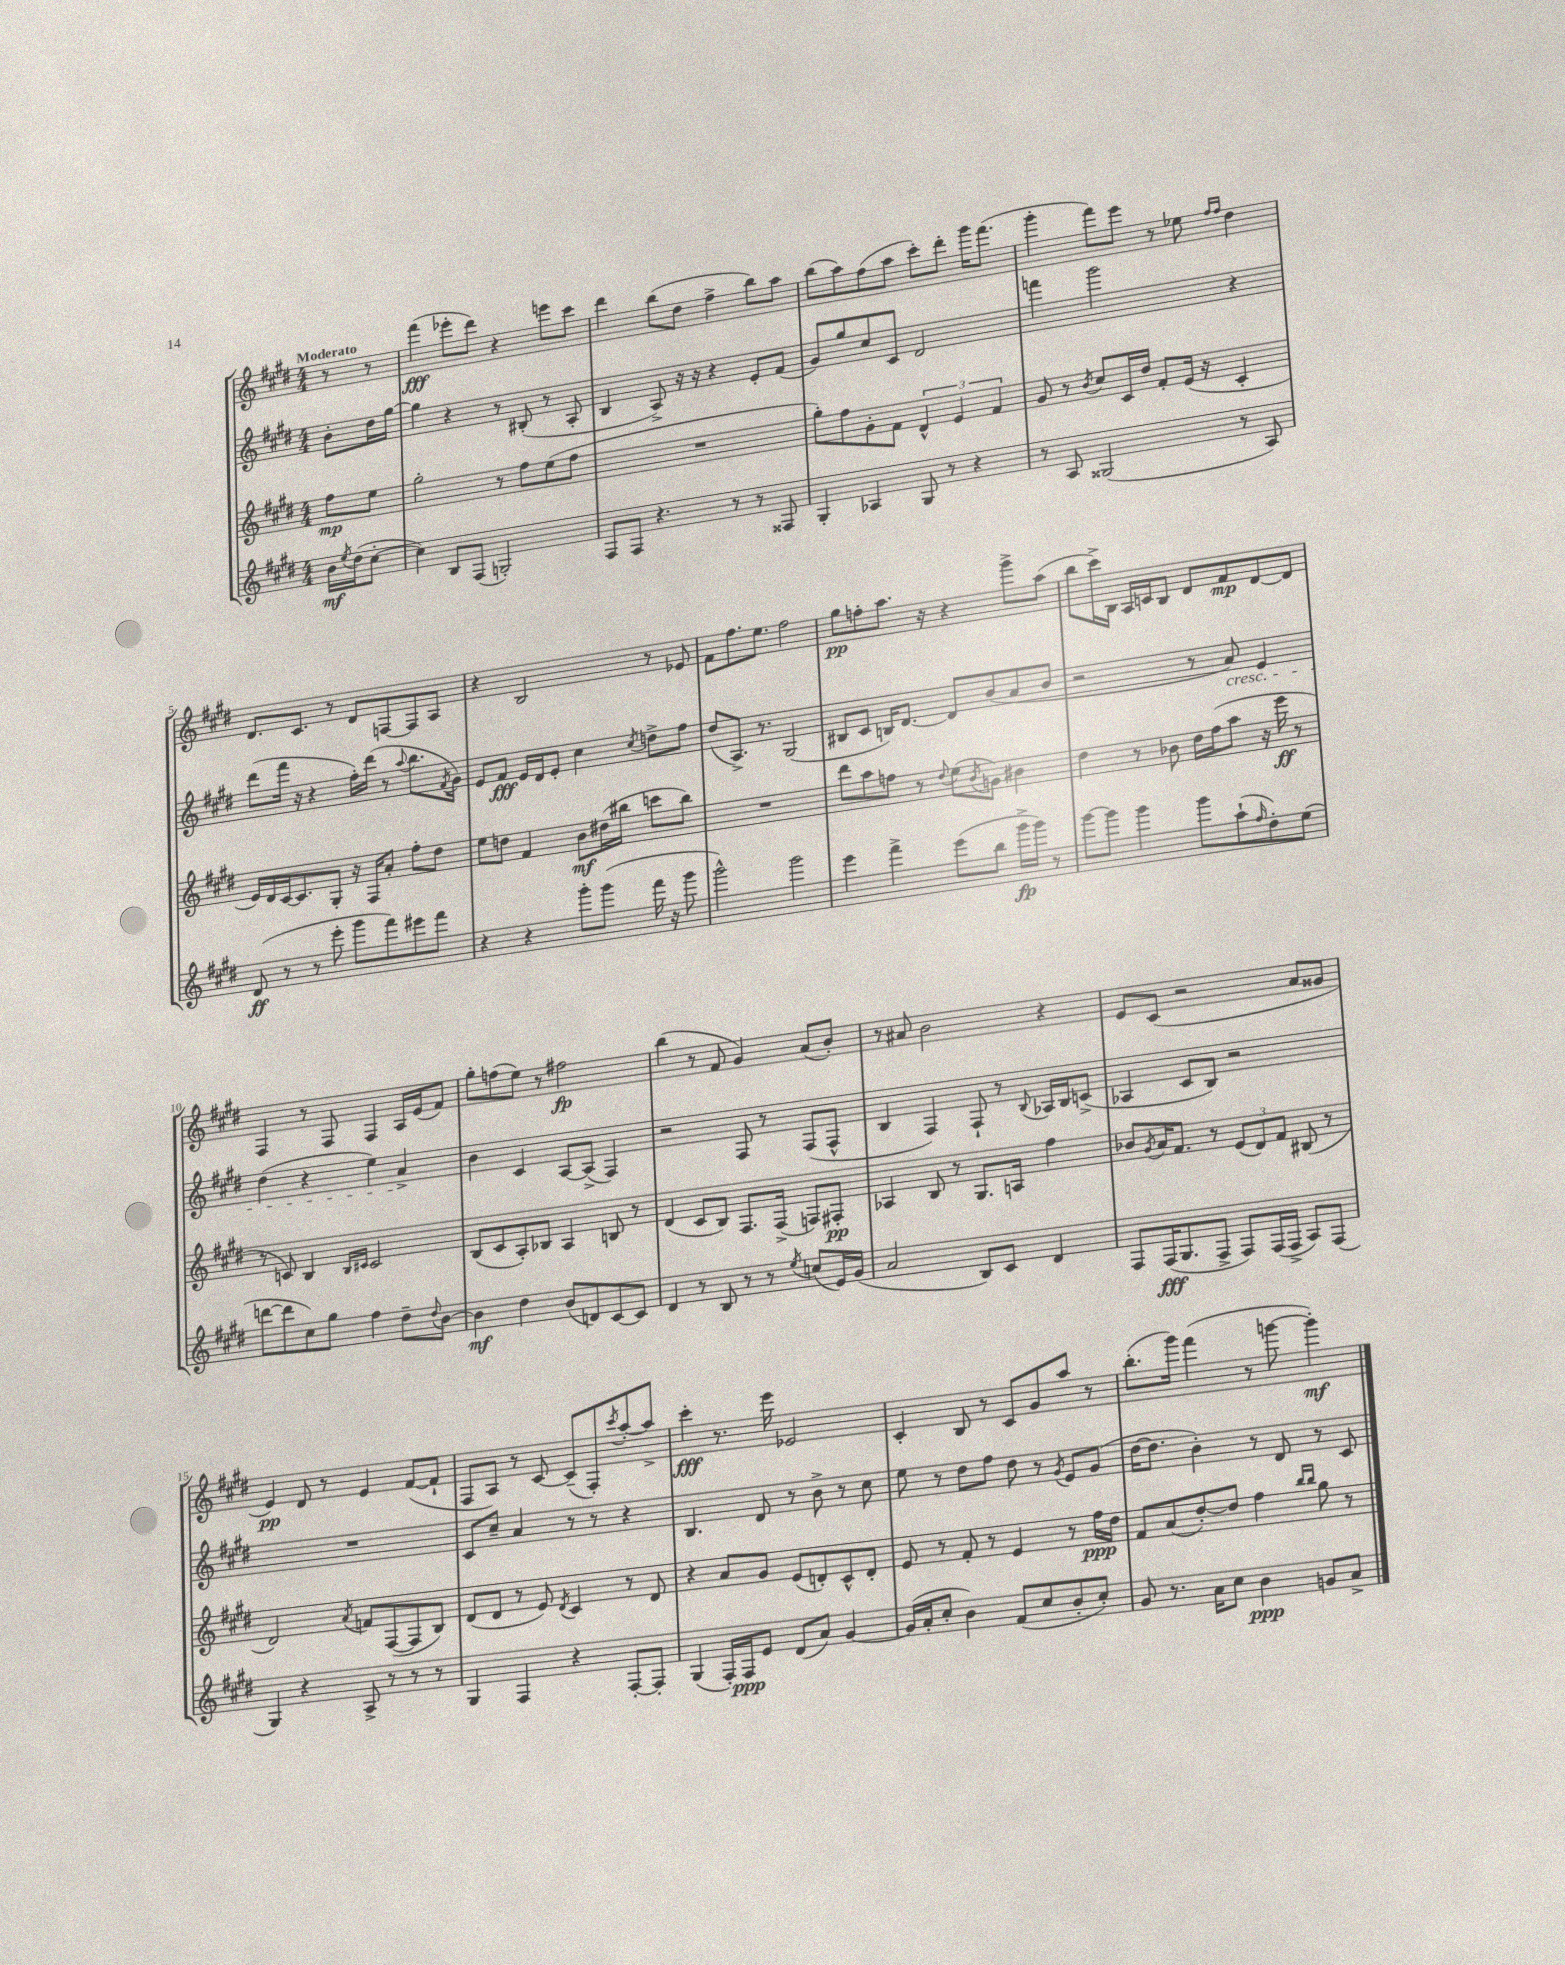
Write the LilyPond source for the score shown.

<<
\new StaffGroup <<
\new Staff = "s0" {
    \clef treble \key e \major \numericTimeSignature \time 4/4 \partial 4 \tempo "Moderato"
    r8 r8 |
    fis'''4\fff( ees'''8-. dis'''8) r4 e'''8 cis'''8 |
    dis'''4 b''8( dis''8 fis''4-> b''8) a''8 |
    b''8( a''8) fis''8( a''8 cis'''8-.) dis'''8-. gis'''16 fis'''8.( |
    gis'''4-. fis'''8) e'''8 r8 ees''8 \grace { fis''16 fis''16 } dis''4 |
    dis'8. cis'8. r8 dis'8 f8~ f8 a8 |
    r4 b2 r8 ees'8 |
    fis'8 fis''8. e''8. fis''2 |
    gis''8\pp f''8-. a''8. r16 r4 gis'''8-> a''8( |
    b''8 cis'''16->) b16 a16 c'16 b8 dis'8 fis'8\mp dis'8~ dis'8 |
    fis4 r8 fis8 fis4 a16 e'16( fis'8) |
    gis''8-. f''8( e''8) r8 fis''2\fp |
    b''4( r8 fis'8 gis'4) a'8( b'8-.) |
    r8 ais'8 b'2 r4 |
    e'8 cis'8( r2 a'8 gisis'8 |
    e'4\pp) dis'8 r8 e'4 fis'8~( fis'8-! |
    fis8 a8) r8 cis'8~ cis'8--( fis8-.) \acciaccatura { cis'''8 } a''8~-. a''8-> |
    cis'''4-.\fff r8. e'''16 ees'2 |
    cis'4-. b8 r8 cis'8 gis'8 a''8 r8 |
    b''8.-.( gis'''16) fis'''4( r8 g'''8~ g'''4-.\mf) \bar "|." |
}
\new Staff = "s1" {
    \clef treble \key e \major \numericTimeSignature \time 4/4 \partial 4
    b'8-. dis''16 gis''16~ |
    gis''4 r4 r8 bis8-.( r8 a8-. |
    b4 a8->) r16 r16 r4 e'8-. fis'8( |
    gis'8) gis''8 cis''8 cis'8 dis'2 |
    f'''4 gis'''2 r4 |
    dis'''8( fis'''16 r16 r4 fis''16-.) dis'''16( r8 \appoggiatura { a''8 } b''8. \acciaccatura { fis'8 } gis'16) |
    e'8 fis'8\fff e'16 dis'16 e'8-. cis''4 \acciaccatura { cis''8 } d''8-> fis''8 |
    dis''8( a8.->) r8. gis2( |
    bis8 cis'8 b16) dis'8.~ dis'8 b'8( a'8 b'8 |
    r2 r8 a'8\cresc) e'4 |
    dis''4( r4 e''4) a'4->\! |
    b'4 cis'4 a8~ a8->( fis4) |
    r2 fis8 r8 fis8( fis8-^ |
    b4 fis4) fis8-! r8 \appoggiatura { b8 } aes16 b16 c'8->( |
    aes4 cis'8 b8) r2 |
    R1 |
    cis'8 cis''8-- a'4 r8 r8 r4 |
    b4. dis'8 r8 b'8-> r8 cis''8 |
    e''8 r8 dis''8 fis''8 dis''8 r8 \acciaccatura { gis'8 } e'8 gis'8( |
    dis''16~ dis''8. b'4-.) r8 dis'8 r8 cis'8 \bar "|." |
}
\new Staff = "s2" {
    \clef treble \key e \major \numericTimeSignature \time 4/4 \partial 4
    fis''8\mp e''8 |
    gis''2-. r8 fis''8 e''8( fis''8 |
    R1 |
    gis''8-.) fis''8 gis'8-. fis'8 \tuplet 3/2 { dis'4-^ e'4 fis'4 } |
    gis'8 r8 \acciaccatura { b'8 } cis''8 cis'16 dis''16 fis'8-. e'16( r16 cis'4-. |
    e'16) dis'16 cis'16~ cis'8. gis8-. r16 fis16 a'8-. fis''8-. dis''8 |
    e''8 d''8 fis'4 b'8\mf dis''16( bis''16 c'''8 bis''8) |
    R1 |
    dis'''8 a''8 f''8 r8 \appoggiatura { dis''8 } e''8( \acciaccatura { b'8 } g'8) bis'4 |
    dis''4 r8 bes'8 dis''16 fis''16( a''8 r16 e'''16\ff r8 |
    r8 c'8) b4 \grace { b16 cis'16 } cis'2 |
    b8( cis'8 a8-.) bes8 a4 b8 r8 |
    dis'4( cis'8 b8) fis8. fis16->( f8) fis8-.\pp |
    aes4 b8 r8 gis8. a16 fis''4 |
    bes'8 \acciaccatura { gis'8 } a'16 fis'8. r8 \tuplet 3/2 { e'8( dis'8) fis'8 } bis8( r8 |
    dis'2) \acciaccatura { a'8 } f'8 fis8~( fis8 b8) |
    dis'8( dis'8 r8 e'8) \acciaccatura { dis'8 } cis'4 r8 dis'8 |
    r4 a'8 gis'8 e'8( d'8-.) cis'8-^ d'8-. |
    e'8 r8 fis'8-. r8 e'4 r8 fis''16\ppp dis''16 |
    fis'8 a'8( dis''8~-.) dis''8 fis''4 \grace { b''16 b''16 } gis''8 r8 \bar "|." |
}
\new Staff = "s3" {
    \clef treble \key e \major \numericTimeSignature \time 4/4 \partial 4
    b'16\mf \acciaccatura { e''8 } dis''16( cis''8~-. |
    cis''4) b8 fis8( g2-.) |
    fis8 fis8 r4. r8 r8 fisis8 |
    gis4-. aes4 gis8 r8 r4 |
    r8 a8 gisis2( r8 a8) |
    dis'8\ff( r8 r8 e'''8-. gis'''8 fis'''8) eis'''8 fis'''8 |
    r4 r4 gis'''8-. gis'''8( fis'''16 r16 gis'''8 |
    gis'''2-^) gis'''2 |
    e'''4 fis'''4-> e'''8( b''8 gis'''16->\fp gis'''16) r8 |
    gis'''8~ gis'''8 gis'''4 gis'''8 a''8-!( \grace { fis''16 } dis''8-.) e''8( |
    d'''8~ d'''8 cis''8) gis''8 fis''4 dis''8-- \appoggiatura { dis''8 } b'8~ |
    b'4\mf dis''4 b'8( d'8) cis'8~ cis'8 |
    dis'4 r8 b8 r8 r8 \acciaccatura { e''8 } c''8( e'16) gis'16( |
    a'2 b8) cis'8 dis'4 |
    fis8 fis16\fff( gis8. fis8-> fis8) fis16( fis16-> a8) fis8( |
    gis4) r4 a8-> r8 r8 r8 |
    gis4 fis4 r4 fis8~-. fis8-. |
    gis4( fis16-.) fis16\ppp e'8 dis'8( a'8) gis'4~ |
    gis'16( a'16-. cis''8-. b'4) fis'8( cis''8 b'8-. cis''8-.) |
    gis'8 r8. a'16 cis''8 b'4\ppp g'8 a'8-> \bar "|." |
}
>>
>>
